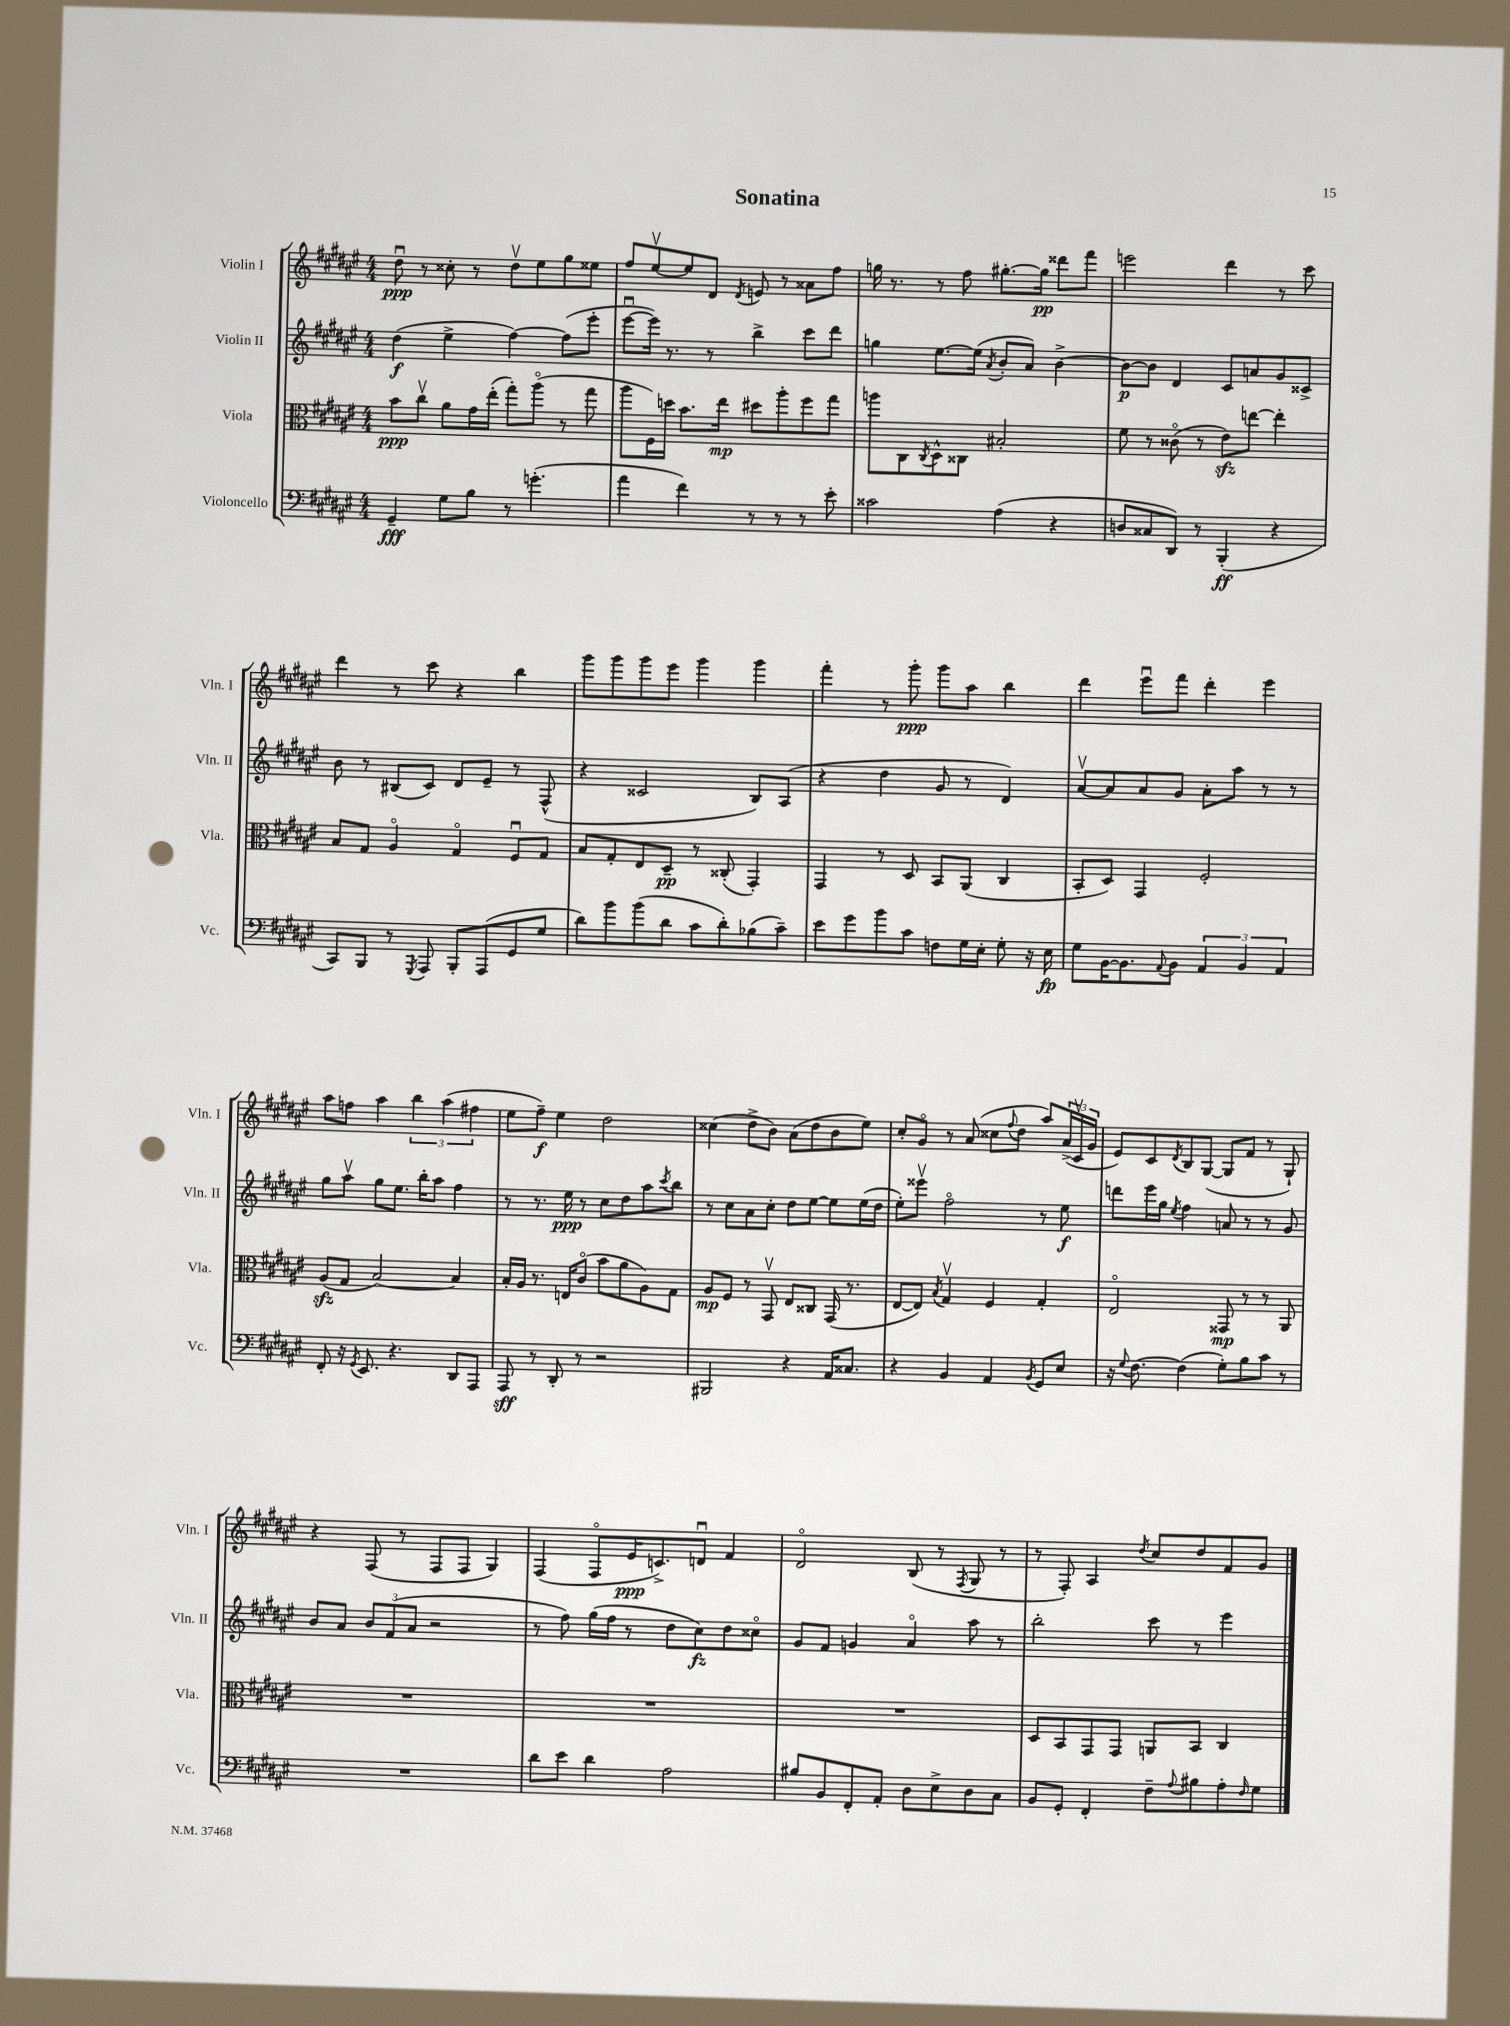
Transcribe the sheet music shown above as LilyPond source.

\header { title = "Sonatina" }
<<
\new StaffGroup <<
\new Staff = "s0" \with { instrumentName = "Violin I" shortInstrumentName = "Vln. I" } {
    \clef treble \key fis \major \numericTimeSignature \time 4/4
    dis''8\downbow\ppp r8 cisis''8-. r8 dis''8\upbow eis''8 gis''8 eisis''8 |
    fis''8 eis''8~\upbow eis''8 dis'8 \acciaccatura { dis'8 } e'8 r8 aisis'8 fis''8 |
    g''16 r8. r8 fis''8 gis''8.~-. gis''16\pp disis'''8 fis'''8 |
    e'''2 dis'''4 r8 cis'''8 |
    dis'''4 r8 cis'''8 r4 b''4 |
    gis'''8 gis'''8 gis'''8 eis'''8 gis'''4 gis'''4 |
    fis'''4-. r8 gis'''8-.\ppp gis'''8 ais''8 b''4 |
    dis'''4 eis'''8\downbow fis'''8 dis'''4-. eis'''4 |
    ais''8 f''8 ais''4 \tuplet 3/2 { b''4 ais''4( fis''4 } |
    eis''8 fis''8--\f) eis''4 dis''2 |
    cisis''4( dis''8-> b'8) ais'8( dis''8 b'8 eis''8) |
    cis''8-. gis'8\flageolet r8 ais'8( cisis''8 \appoggiatura { fis''8 } dis''8 ais''8) \tuplet 3/2 { ais'16->( cis'16\upbow gis'16 } |
    eis'8) cis'8 \acciaccatura { dis'8 } b8 gis8~( gis8 fis'8 r8 gis8-!) |
    r4 fis8( r8 fis8 fis8 gis4) |
    fis4( fis8\flageolet eis'16\ppp c'8.->) d'8\downbow fis'4 |
    dis'2\flageolet b8( r8 \acciaccatura { fis8 } gis8 r8 |
    r8 fis8-.) ais4 \acciaccatura { dis''8 } cis''8 dis''8 fis'8 gis'8 \bar "|." |
}
\new Staff = "s1" \with { instrumentName = "Violin II" shortInstrumentName = "Vln. II" } {
    \clef treble \key fis \major \numericTimeSignature \time 4/4
    dis''4\f( eis''4-> fis''4~) fis''8( eis'''8-. |
    eis'''8~\downbow eis'''16) r8. r8 b''4-> cis'''8 dis'''8 |
    g''4 eis''8.~ eis''16( \acciaccatura { ais'8 } b'8-. ais'8) b'4~-> |
    b'8~\p b'8 dis'4 cis'8 a'8 gis'8 cisis'8-> |
    b'8 r8 bis8( cis'8) dis'8 eis'8-- r8 fis8-^( |
    r4 cisis'2 b8) ais8( |
    r4 dis''4 gis'8 r8 dis'4) |
    ais'8~\upbow ais'8 ais'8 gis'8 ais'8-. ais''8 r8 r8 |
    gis''8 ais''8\upbow gis''8 eis''8. b''16-. ais''8 fis''4 |
    r8 r8. eis''16\ppp r8 cis''8 dis''8 ais''8 \acciaccatura { cis'''8 } b''8 |
    r8 cis''8 ais'8 cis''8-. dis''8 eis''8~ eis''8 eis''16( dis''16 |
    eis''8-.) eisis'''8\upbow fis''2\flageolet r8 eis''8\f |
    d'''8 eis'''16 gis''16 \acciaccatura { eis''8 } fis''4 a'8 r8 r8 gis'8 |
    b'8 ais'8 \tuplet 3/2 { b'8 fis'8( ais'8 } r2 |
    r8 fis''8) gis''16( fis''16 r8 dis''8 cis''8\fz) dis''8 cisis''8\flageolet |
    gis'8 fis'8 g'4 ais'4\flageolet ais''8 r8 |
    b''2-. cis'''8 r8 eis'''4 \bar "|." |
}
\new Staff = "s2" \with { instrumentName = "Viola" shortInstrumentName = "Vla." } {
    \clef alto \key fis \major \numericTimeSignature \time 4/4
    b'8\ppp cis''8\upbow ais'8 gis'16 eis''16-.( gis''8-.) ais''8\flageolet( r8 gis''8 |
    ais''8 fis16) d''16 b'8. eis''16\mp dis''8 ais''8-. fis''8 gis''8 |
    a''8 cis8 \acciaccatura { cis8 } dis8-^ cisis8 bis2-. |
    fis'8 r8 cisis'8\flageolet( r8 eis'8\sfz) e''8~ e''4-. |
    b8 gis8 ais4\flageolet gis4\flageolet fis8\downbow gis8 |
    b8 gis8-. eis8 dis8--\pp r8 cisis8-.( gis,4-.) |
    gis,4 r8 dis8 b,8 ais,8( cis4 |
    b,8-. dis8) gis,4 fis2-. |
    ais8\sfz( gis8 b2~) b4 |
    b16-. ais16 r8. e16 cis'8\flageolet( b'8 ais'8 ais8) gis8 |
    ais8\mp fis8 r8 gis,8\upbow eis8 cisis8 gis,16( r8. |
    eis8~ eis8) \acciaccatura { b8 } gis4\upbow fis4 gis4-. |
    eis2\flageolet gisis,8\mp r8 r8 ais,8 |
    R1 |
    R1 |
    R1 |
    dis8 b,8 gis,8 gis,8 a,8 b,8 cis4 \bar "|." |
}
\new Staff = "s3" \with { instrumentName = "Violoncello" shortInstrumentName = "Vc." } {
    \clef bass \key fis \major \numericTimeSignature \time 4/4
    gis,4--\fff gis8 b8 r8 g'4.-.( |
    ais'4 fis'4) r8 r8 r8 eis'8-. |
    cisis'2 ais4( r4 |
    d8 cisis8 dis,8) r8 b,,4-.\ff( r4 |
    cis,8) b,,8 r8 \acciaccatura { gis,,8 } ais,,8 b,,8-. ais,,8( gis,8 gis8 |
    dis'8) b'8 b'8( dis'8 cis'8 dis'8-.) bes8( cis'8--) |
    eis'8 gis'8 b'8 cis'8 f8 gis16 eis16-. gis8-. r16 eis16\fp |
    gis8 b,16~ b,8. \appoggiatura { ais,8 } b,8 \tuplet 3/2 { ais,4 b,4 ais,4 } |
    fis,8-. r16 \acciaccatura { gis,8 } eis,8. r4. dis,8 ais,,8 |
    ais,,8\sff r8 dis,8-. r8 r2 |
    bis,,2 r4 ais,16 cisis8. |
    r4 b,4 ais,4 \acciaccatura { b,8 } gis,8 eis8 |
    r16 \appoggiatura { gis8 } fis8.~ fis4( gis8-.) b8 cis'8 r8 |
    R1 |
    dis'8 eis'8 dis'4 ais2 |
    bis8 b,8 fis,8-. ais,8-. dis8 eis8-> dis8 cis8 |
    b,8 gis,8-. fis,4-. fis8-- \appoggiatura { ais8 } bis8 ais8-. \grace { fis16 } gis8 \bar "|." |
}
>>
>>
\layout { \context { \Score \remove "Bar_number_engraver" } }
